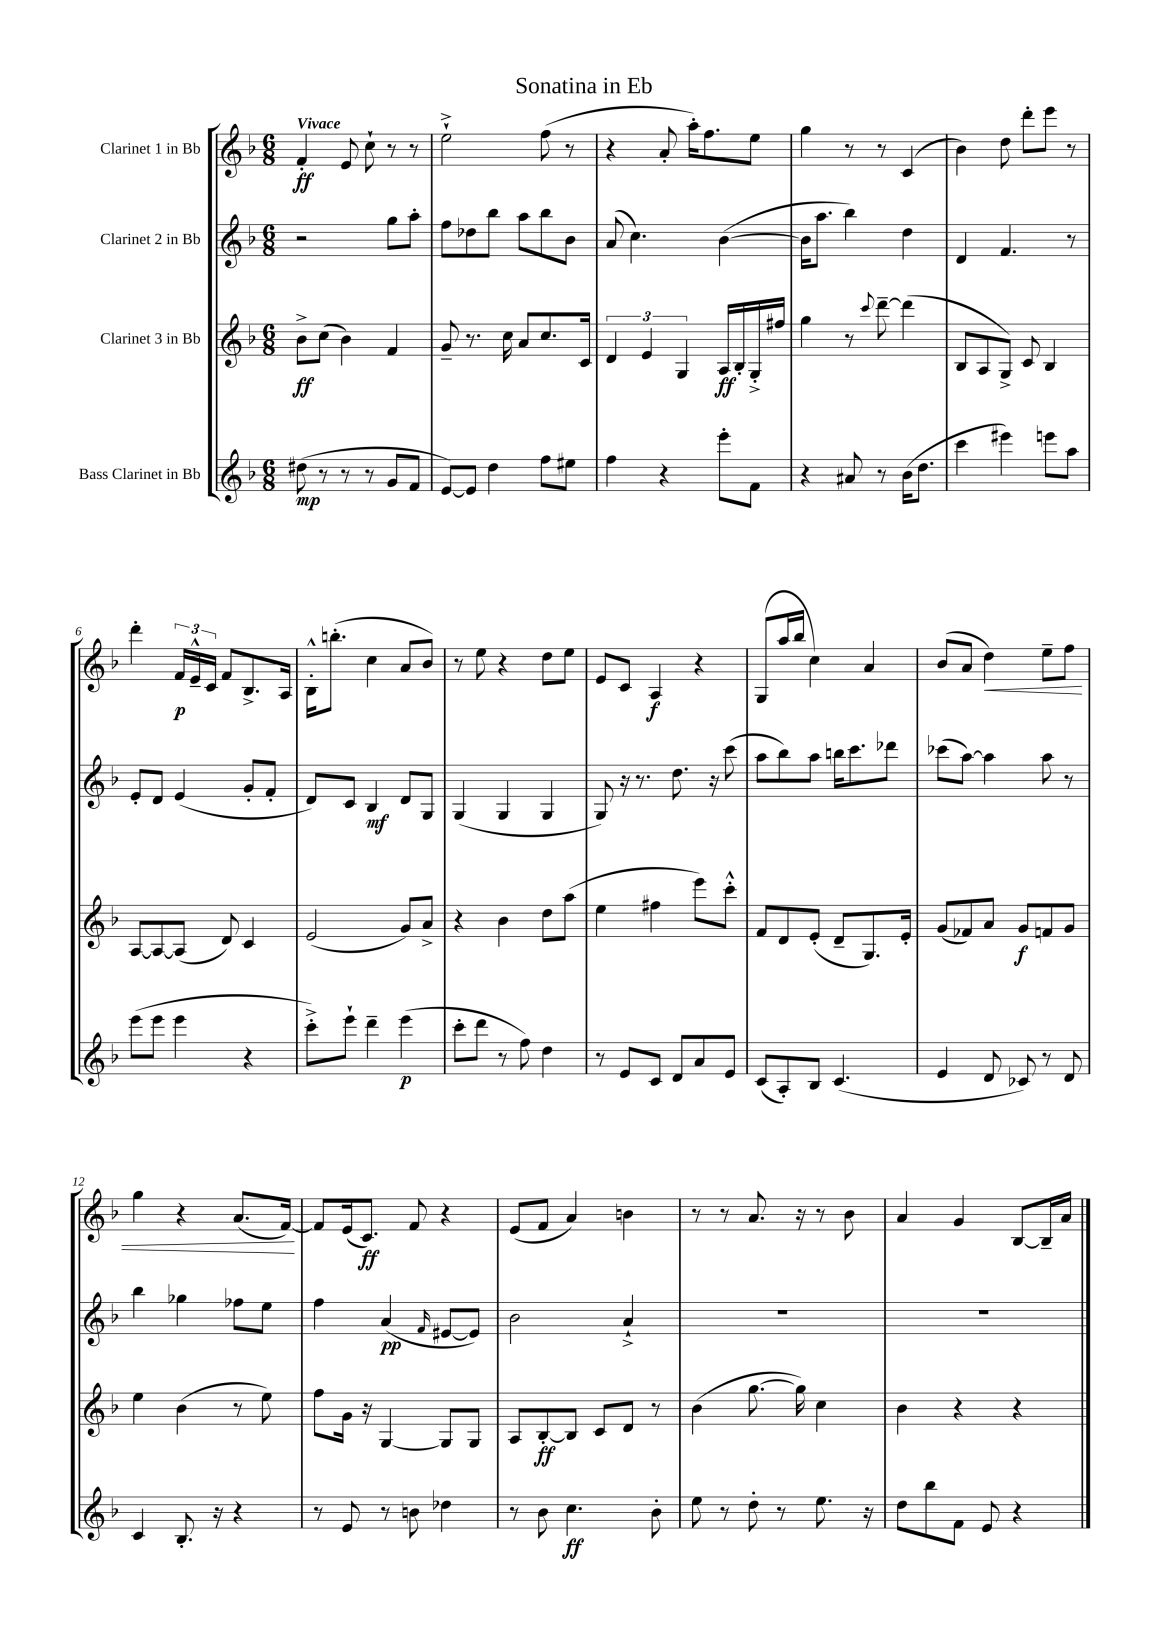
\header { title = "Sonatina in Eb" }
<<
\new StaffGroup <<
\new Staff = "s0" \with { instrumentName = "Clarinet 1 in Bb" } {
    \clef treble \key f \major \numericTimeSignature \time 6/8 \tempo "Vivace"
    f'4-.\ff e'8 c''8-! r8 r8 |
    e''2-!-> f''8( r8 |
    r4 a'8-. a''16-.) f''8. e''8 |
    g''4 r8 r8 c'4( |
    bes'4) d''8 d'''8-. e'''8 r8 |
    d'''4-. \tuplet 3/2 { f'16\p e'16---^ c'16 } f'8 bes8.-> a16 |
    bes16-.-^ b''8.-.( c''4 a'8 bes'8) |
    r8 e''8 r4 d''8 e''8 |
    e'8 c'8 a4\f r4 |
    g8( a''16 bes''16 c''4) a'4 |
    bes'8( a'8 d''4\<) e''8-- f''8 |
    g''4 r4 a'8.( f'16~\!) |
    f'8 e'16( c'8.\ff) f'8 r4 |
    e'8( f'8 a'4) b'4 |
    r8 r8 a'8. r16 r8 bes'8 |
    a'4 g'4 bes8~ bes16-- a'16 \bar "|." |
}
\new Staff = "s1" \with { instrumentName = "Clarinet 2 in Bb" } {
    \clef treble \key f \major \numericTimeSignature \time 6/8
    r2 g''8 a''8-. |
    f''8 des''8 bes''8 a''8 bes''8 bes'8 |
    a'8( c''4.) bes'4~( |
    bes'16 a''8. bes''4) d''4 |
    d'4 f'4. r8 |
    e'8-. d'8 e'4( g'8-. f'8-. |
    d'8) c'8 bes4\mf d'8 g8 |
    g4( g4 g4 |
    g8) r16 r8. d''8. r16 c'''8( |
    a''8 bes''8) a''8 b''16 c'''8. des'''8 |
    ces'''8( a''8~) a''4 a''8 r8 |
    bes''4 ges''4 fes''8 e''8 |
    f''4 a'4\pp( \grace { f'16 } eis'8~ eis'8) |
    bes'2 a'4-!-> |
    R2. |
    R2. \bar "|." |
}
\new Staff = "s2" \with { instrumentName = "Clarinet 3 in Bb" } {
    \clef treble \key f \major \numericTimeSignature \time 6/8
    bes'8->\ff c''8( bes'4) f'4 |
    g'8-- r8. c''16 a'8 c''8. c'16 |
    \tuplet 3/2 { d'4 e'4 g4 } a16\ff bes16-. g16-.-> fis''16 |
    g''4 r8 \appoggiatura { c'''8 } d'''8~-- d'''4( |
    bes8 a8 g8->) c'8 bes4 |
    a8~ a8~ a8( d'8) c'4 |
    e'2( g'8) a'8-> |
    r4 bes'4 d''8 a''8( |
    e''4 fis''4 e'''8) c'''8-.-^ |
    f'8 d'8 e'8-.( d'8-- g8.) e'16-. |
    g'8( fes'8) a'8 g'8\f f'8 g'8 |
    e''4 bes'4( r8 e''8) |
    f''8 g'16 r16 g4~ g8 g8 |
    a8 bes8~-.\ff bes8 c'8 d'8 r8 |
    bes'4( g''8.~ g''16) c''4 |
    bes'4 r4 r4 \bar "|." |
}
\new Staff = "s3" \with { instrumentName = "Bass Clarinet in Bb" } {
    \clef treble \key f \major \numericTimeSignature \time 6/8
    dis''8\mp( r8 r8 r8 g'8 f'8 |
    e'8~) e'8 d''4 f''8 eis''8 |
    f''4 r4 e'''8-. f'8 |
    r4 ais'8 r8 bes'16( d''8. |
    c'''4 eis'''4) e'''8 a''8 |
    e'''8( e'''8 e'''4 r4 |
    c'''8-.->) e'''8-! d'''4-- e'''4\p( |
    c'''8-. d'''8 r8 f''8) d''4 |
    r8 e'8 c'8 d'8 a'8 e'8 |
    c'8( a8-.) bes8 c'4.( |
    e'4 d'8 ces'8) r8 d'8 |
    c'4 bes8.-. r16 r4 |
    r8 e'8 r8 b'8 des''4 |
    r8 bes'8 c''4.\ff bes'8-. |
    e''8 r8 d''8-. r8 e''8. r16 |
    d''8 bes''8 f'8 e'8 r4 \bar "|." |
}
>>
>>
